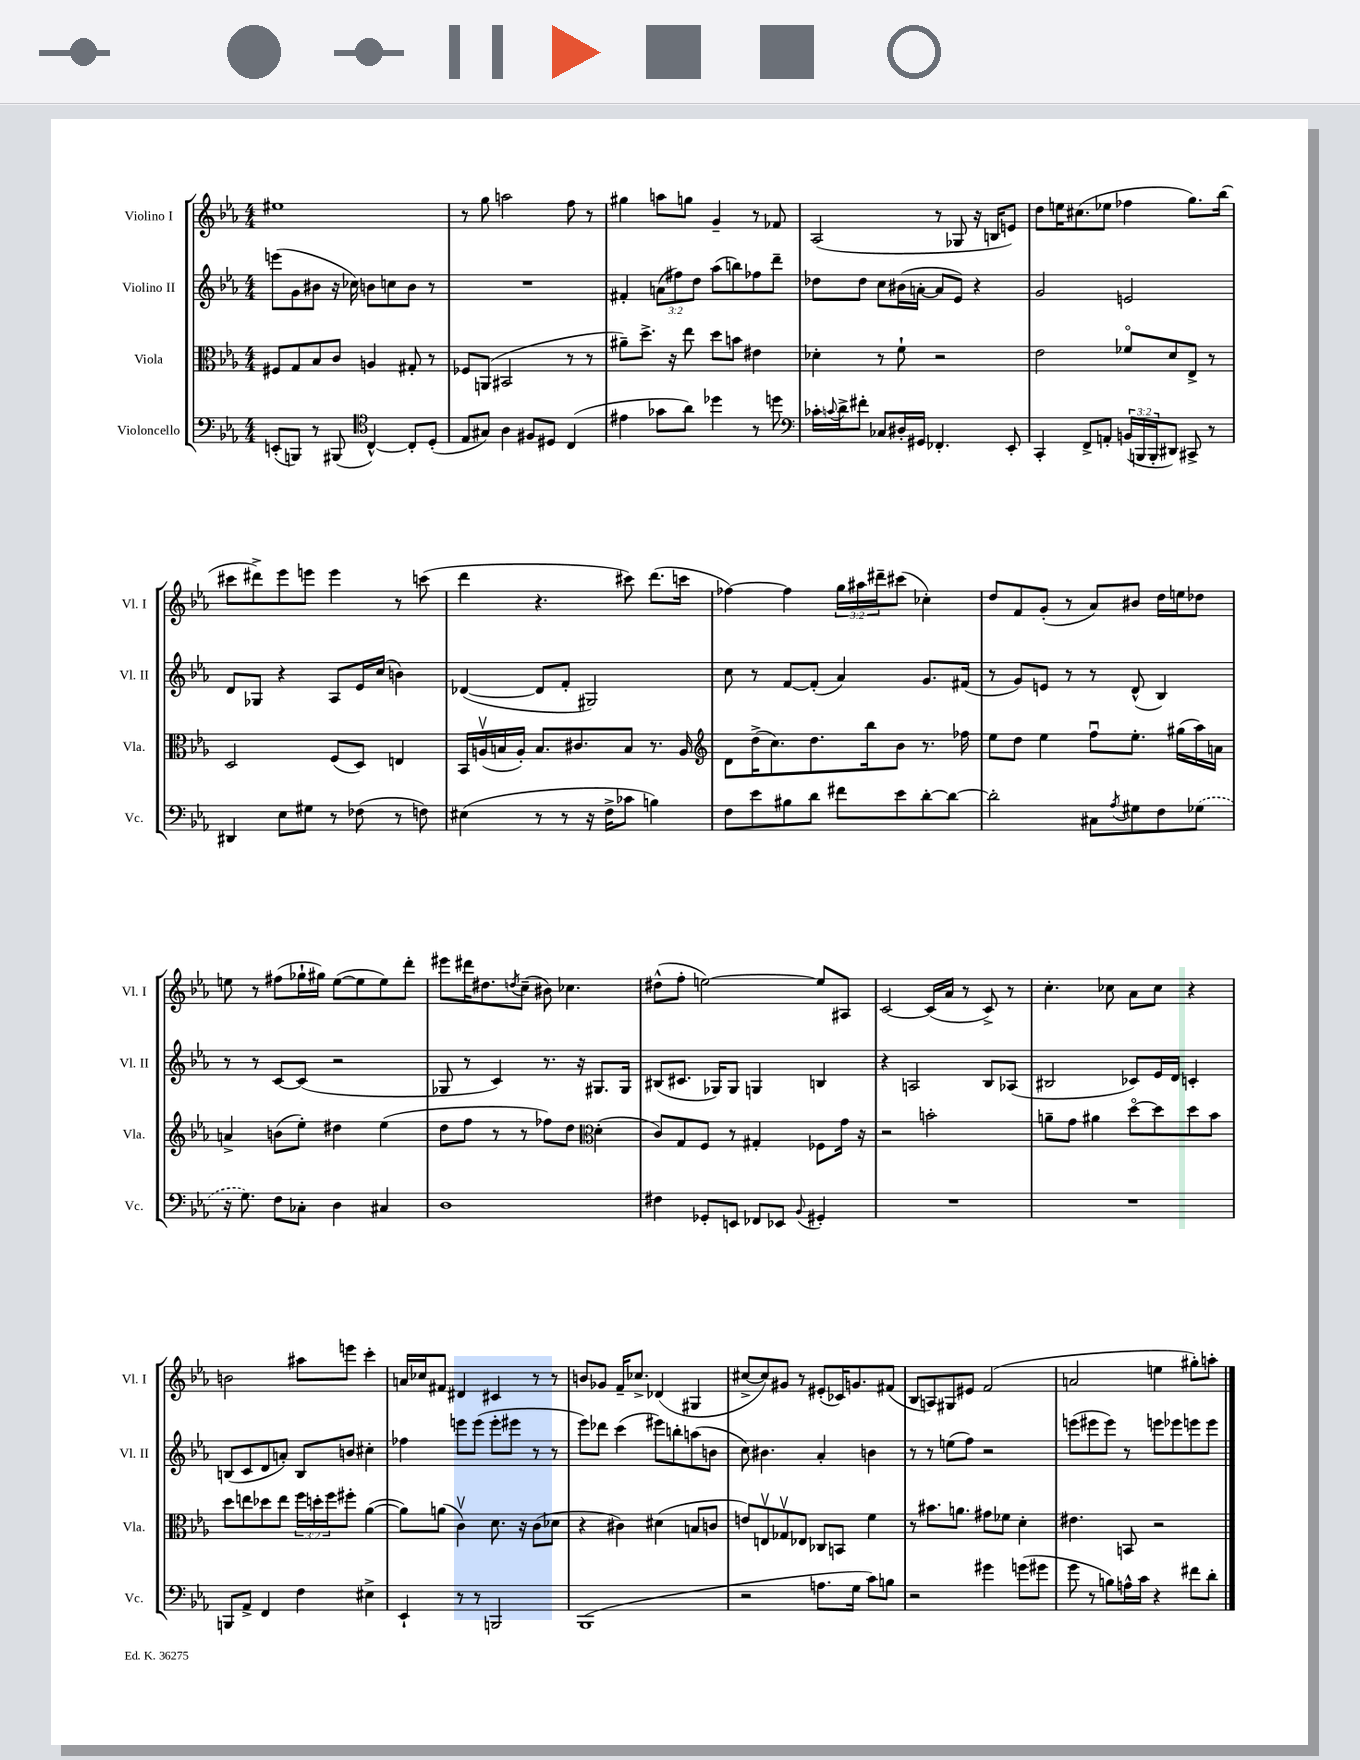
<<
\new StaffGroup <<
\new Staff = "s0" \with { instrumentName = "Violino I" shortInstrumentName = "Vl. I" } {
    \clef treble \key ees \major \numericTimeSignature \time 4/4 \override Staff.TupletNumber.text = #tuplet-number::calc-fraction-text
    eis''1 |
    r8 g''8 a''2 f''8 r8 |
    gis''4 a''8 g''8 g'4-- r8 fes'8 |
    aes2( r8 ges8 r16 b16 e'8) |
    d''8 e''16 cis''8.( ees''8 fes''4 g''8.) bes''16( |
    cis'''8 dis'''8->) ees'''8 e'''8 e'''4 r8 c'''8( |
    d'''4 r4. cis'''8) d'''8.( c'''16 |
    fes''4~) fes''4 \tuplet 3/2 { g''16 ais''16 dis'''16-- } cis'''8( ces''4-.) |
    d''8 f'8 g'8-.( r8 aes'8) bis'8 d''16 e''16 des''8 |
    e''8 r8 fis''8( ges''16-! gis''16) e''8~( e''8 e''8) d'''8-. |
    eis'''8 dis'''16 dis''8. \acciaccatura { d''8 } c''8--( bis'8) ces''4. |
    dis''8-^( f''8-. e''2~) e''8 ais8 |
    c'2~ c'16( aes'16 r8 c'8->) r8 |
    c''4.-. ces''8 aes'8 ces''8 r4 |
    b'2 ais''8 e'''8 c'''4-. |
    a'16 ces''16 fis'8 dis'4 cis'4 r8 r8 |
    b'8 ges'8 f'16-- ces''8.-> des'4( gis4 |
    cis''8~-> cis''8) gis'8 r8 eis'8-.( ces'16) g'8. fis'8( |
    bes8 a8) gis8 eis'8 f'2( |
    a'2 e''4 gis''8-.) a''8-. \bar "|." |
}
\new Staff = "s1" \with { instrumentName = "Violino II" shortInstrumentName = "Vl. II" } {
    \clef treble \key ees \major \numericTimeSignature \time 4/4 \override Staff.TupletNumber.text = #tuplet-number::calc-fraction-text
    e'''8( g'8 bis'8 r16 ces''16) b'8 c''8 b'8 r8 |
    R1 |
    fis'4-. \tuplet 3/2 { a'8( fis''8) d''8 } aes''8( b''8) fes''8 d'''8-- |
    des''8 des''8 c''8 bis'16( a'16~-. a'8 ees'8) r4 |
    g'2 e'2 |
    d'8 ges8 r4 aes8 ees'16 c''16( b'4) |
    des'4~( des'8 f'8-. gis2) |
    c''8 r8 f'8~ f'8-.( aes'4) g'8. fis'16( |
    r8 g'8) e'8 r8 r8 d'8-^( bes4) |
    r8 r8 c'8~ c'8( r2 |
    ges8 r8 c'4) r8. r16 gis8. gis16 |
    bis8( cis'8. ges16) ges8 g4 b4 |
    r4 a2 bes8 aes8( |
    bis2 ces'8) ees'16 d'16 c'4-. |
    b8( c'8 d'8 a'8-.) b8 b'8 cis''4-. |
    fes''4 e'''8 e'''8( e'''8-. eis'''8 r8 r8 |
    ees'''8) des'''8 c'''4( eis'''8) b''8-. a''8( b'8 |
    c''8) bis'4. aes'4-. b'4 |
    r8 r8 e''8( f''8) r2 |
    e'''8( eis'''8 eis'''8) r8 e'''8 ees'''8 e'''8 e'''8 \bar "|." |
}
\new Staff = "s2" \with { instrumentName = "Viola" shortInstrumentName = "Vla." } {
    \clef alto \key ees \major \numericTimeSignature \time 4/4 \override Staff.TupletNumber.text = #tuplet-number::calc-fraction-text
    fis8 g8 bes8 c'8 a4 gis8-. r8 |
    fes8 a,8( bis,2 r8 r8 |
    ais'8--) d''8.-> r16 ees''8 d''8 b'8 eis'4 |
    des'4-. r8 f'8-! r2 |
    ees'2 fes'8\flageolet d'8 ees8-> r8 |
    d2 f8( d8) e4 |
    bes,16 a16\upbow( b16 a16-.) b8. cis'8. b8 r8. a16 |
    \clef treble d'8 d''16->( c''8.) d''8. bes''16 bes'8 r8. fes''16 |
    ees''8 d''8 ees''4 f''8\downbow ees''8.-. gis''16( aes''16) a'16 |
    a'4-> b'8( ees''8-.) dis''4 ees''4( |
    d''8 f''8 r8 r8 fes''8) d''8 \clef alto d'4-.( |
    c'8) g8 f8 r8 gis4-. fes8 g'16 r16 |
    r2 b'2-. |
    a'8-- g'8 ais'4 d''8~\flageolet d''8 d''8 bes'8 |
    d''8 e''8 des''8 e''8 \tuplet 3/2 { f''16 d''16-. f''16 } fis''8-. aes'4~( |
    aes'8) a'8( c'4\upbow) d'8. r16 c'8( des'8 |
    r4 cis'4) dis'4( b8 c'8 |
    e'8) e8\upbow ges8\upbow ees8 ces8 b,8 f'4 |
    r8 bis'8. a'8. gis'8 fes'8 d'4-. |
    eis'4. b,8 r2 \bar "|." |
}
\new Staff = "s3" \with { instrumentName = "Violoncello" shortInstrumentName = "Vc." } {
    \clef bass \key ees \major \numericTimeSignature \time 4/4 \override Staff.TupletNumber.text = #tuplet-number::calc-fraction-text
    e,8-.( b,,8) r8 bis,,8( \clef tenor c4~-^) c8-. d8-.( |
    ees8 gis8) aes4 fis8 dis8 c4( |
    eis'4 ges'8 aes'8) des''4 r8 d''8 |
    \clef bass ces'16-. \appoggiatura { c'8 } d'16-> fis'8-. ces8 dis16-. gis,16 fes,4.-. ees,8-. |
    c,4-. f,8-> a,8-. \tuplet 3/2 { b,16( b,,16 b,,16-. } dis,8) cis,8-> r8 |
    dis,4 ees8 gis8 r8 fes8( r8 f8) |
    eis4( r8 r8 r16 f16-> ces'8 b4) |
    f8 ees'8 bis8 d'8 fis'8 ees'8 d'8~-. d'8~ |
    d'2-. cis8 \acciaccatura { aes8 } gis8 f8 \once \slurDashed ges8( |
    r16 g8.) f8 ces8-. d4 cis4 |
    d1 |
    fis4 ges,8-. e,8 fes,8 ees,8 \appoggiatura { bes,8 } gis,4-. |
    R1 |
    R1 |
    b,,8 aes,8-> f,4 f4 eis4-> |
    ees,4-! r8 r8 b,,2 |
    bes,,1( |
    r2 a8. g16 c'8) b8 |
    r2 gis'4 g'8( gis'8 |
    g'8 r8 b8) a16-^ c'16 r4 fis'8 d'8-. \bar "|." |
}
>>
>>
\layout { \context { \Score \remove "Bar_number_engraver" } }
